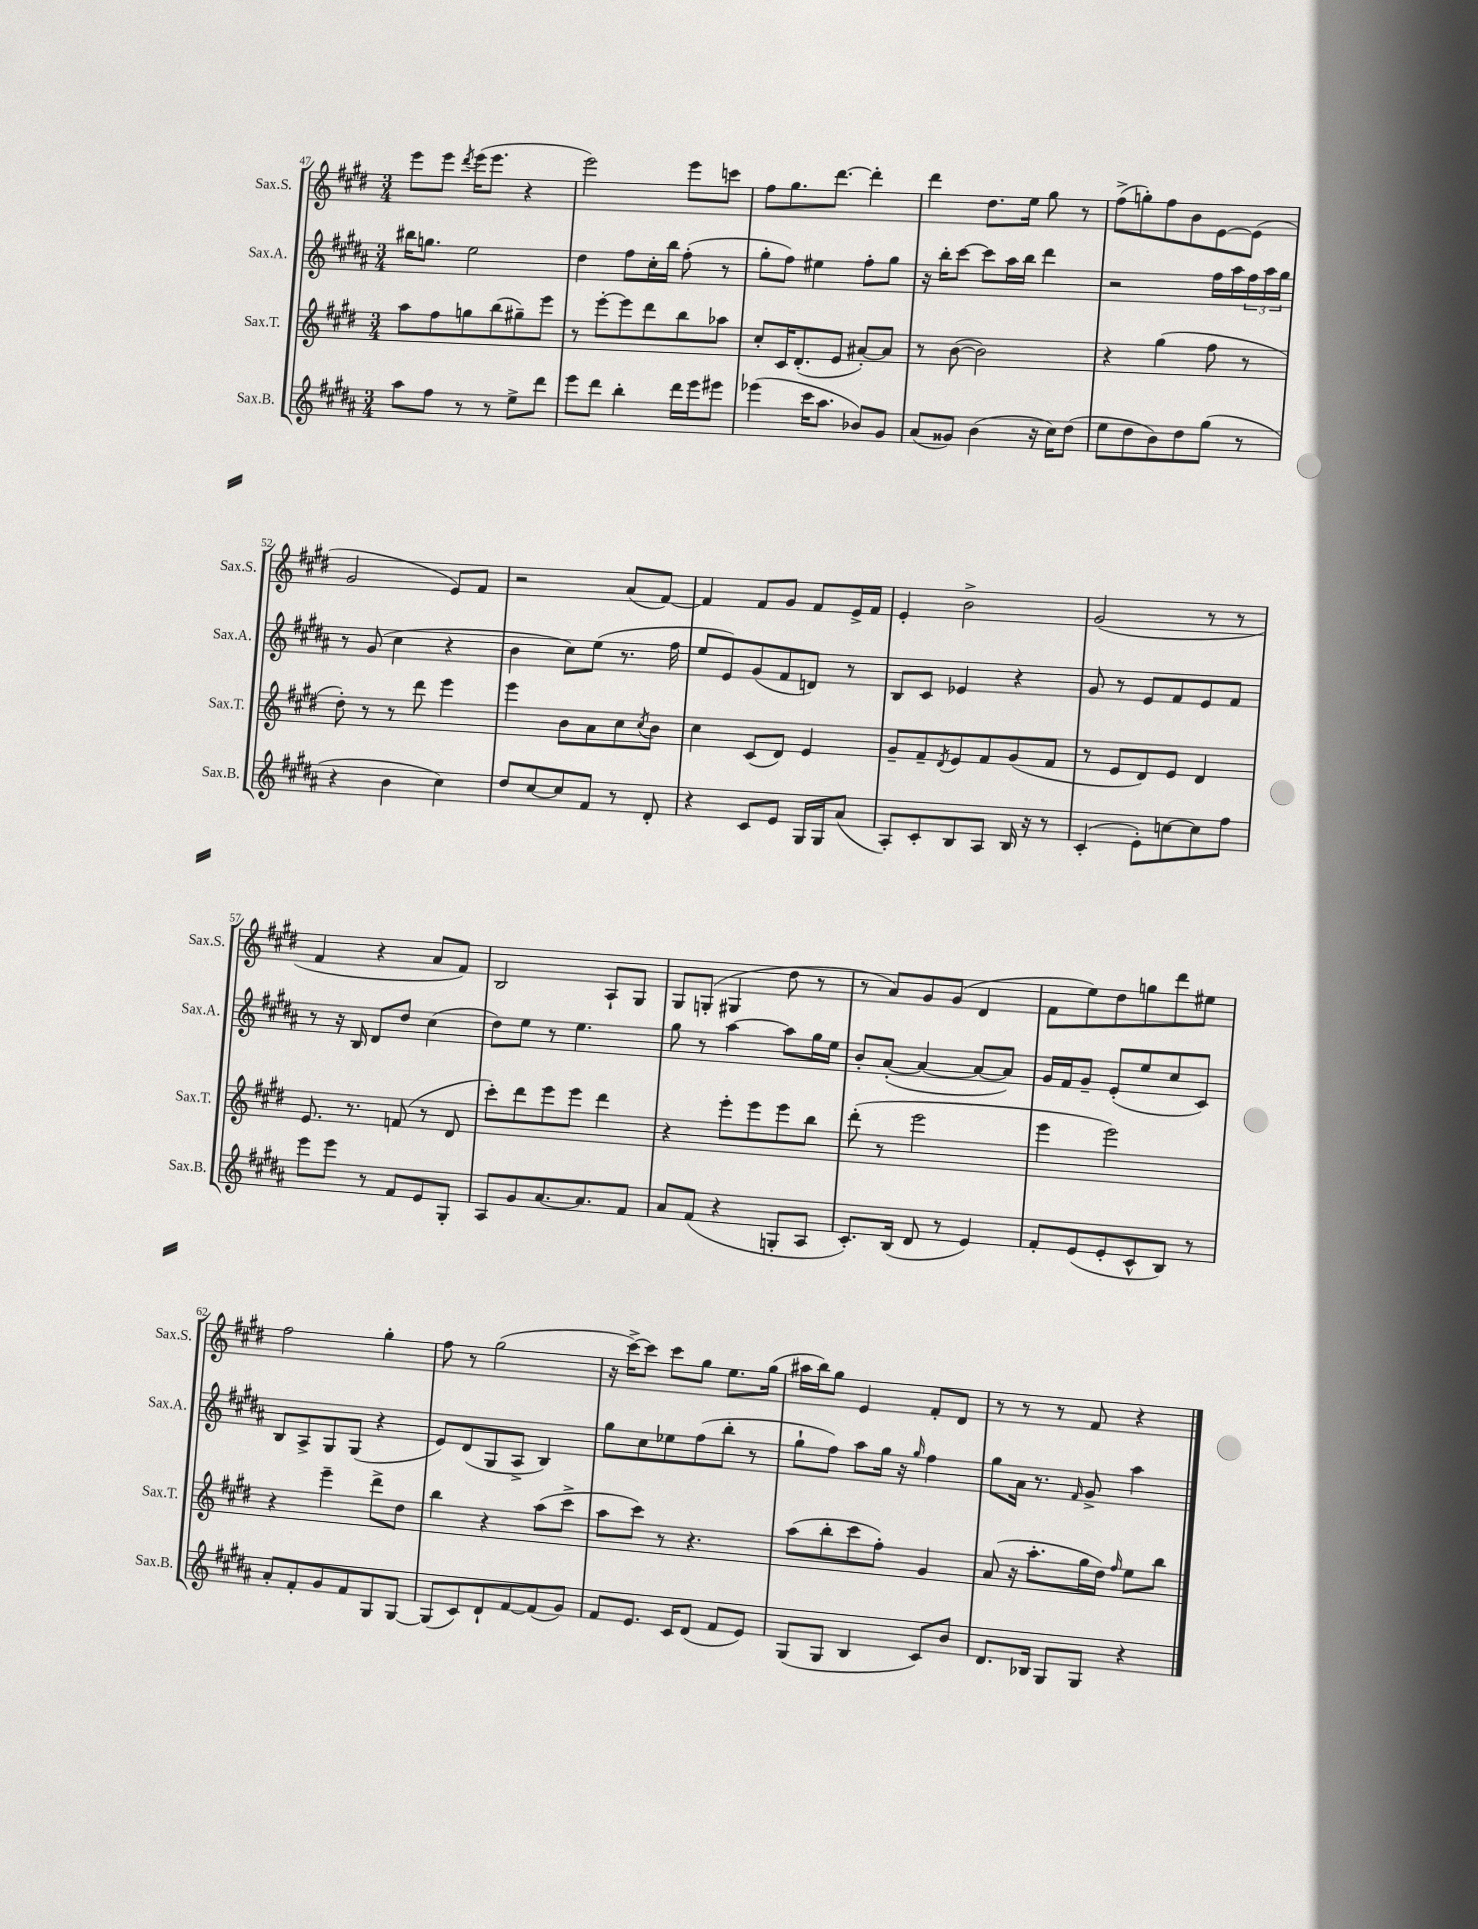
<<
\new StaffGroup <<
\new Staff = "s0" \with { instrumentName = "Sax.S." shortInstrumentName = "Sax.S." } {
    \clef treble \key e \major \numericTimeSignature \time 3/4
    e'''8 e'''8 \acciaccatura { dis'''8 } e'''16( e'''8. r4 |
    e'''2) e'''8 c'''8 |
    fis''8 gis''8. dis'''8.~ dis'''4-. |
    dis'''4 dis''8. e''16 gis''8 r8 |
    fis''8->( g''8-.) fis''8 b'8 e'8~ e'8( |
    gis'2 e'8) fis'8 |
    r2 a'8( fis'8~) |
    fis'4 fis'8 gis'8 fis'8 e'16-> fis'16 |
    e'4-. b'2-> |
    gis'2( r8 r8 |
    fis'4 r4 a'8 fis'8) |
    b2 a8-! gis8 |
    gis8 g8-.( gis4 dis''8 r8 |
    r8 a'8) gis'8 gis'8( dis'4 |
    fis'8 e''8) dis''8 g''8 dis'''8 eis''8 |
    fis''2 gis''4-. |
    fis''8 r8 gis''2( |
    r16 cis'''16~->) cis'''8 cis'''8 gis''8 e''8. gis''16( |
    ais''16 b''16) gis''8 e'4 fis'8-. dis'8 |
    r8 r8 r8 fis'8 r4 \bar "|." |
}
\new Staff = "s1" \with { instrumentName = "Sax.A." shortInstrumentName = "Sax.A." } {
    \clef treble \key b \major \numericTimeSignature \time 3/4
    bis''16 g''8. e''2 |
    dis''4 fis''8 cis''16-. b''16 fis''8-.( r8 |
    gis''8-. fis''8) eis''4 fis''8-. gis''8 |
    r16 b''16-. cis'''8~ cis'''8 ais''16 b''16 dis'''4 |
    r2 fis''16 ais''16 \tuplet 3/2 { fis''16 ais''16 gis''16 } |
    r8 gis'8( cis''4 r4 |
    b'4 cis''8) e''8( r8. fis''16 |
    e''8 e'8) gis'8( fis'8 d'8) r8 |
    b8 cis'8 ees'4 r4 |
    gis'8 r8 e'8 fis'8 e'8 fis'8 |
    r8 r16 b16 dis'8 dis''8 cis''4( |
    dis''8) e''8 r8 e''4. |
    gis''8 r8 ais''4~ ais''8 gis''16 e''16 |
    b'8-. ais'8~-.( ais'4~ ais'8~ ais'8) |
    gis'16 fis'16 gis'8-- e'8-.( e''8 cis''8 cis'8) |
    b8 ais8-> gis8 gis8( r4 |
    e'8) dis'8( gis8 ais8-> b4) |
    gis''8 cis''8 ees''8 fis''8( b''8-. r8 |
    gis''8-! fis''8) ais''8 gis''16 r16 \grace { gis''16 } fis''4 |
    gis''8 ais'16 r8. \grace { fis'16 } gis'8-> ais''4 \bar "|." |
}
\new Staff = "s2" \with { instrumentName = "Sax.T." shortInstrumentName = "Sax.T." } {
    \clef treble \key e \major \numericTimeSignature \time 3/4
    a''8 fis''8 g''8 b''8( gis''8--) e'''8 |
    r8 e'''8~-. e'''8 dis'''8 b''8 aes''8 |
    cis''8-. cis'16 dis'8.-.( e'8 ais'8~-.) ais'8 |
    r8 b'8~( b'2) |
    r4 gis''4( fis''8 r8 |
    dis''8-.) r8 r8 dis'''8 e'''4 |
    e'''4 b'8 a'8 cis''8 \acciaccatura { cis''8 } b'8 |
    cis''4 cis'8( dis'8) e'4 |
    gis'8-- fis'8-- \acciaccatura { dis'8 } e'8 fis'8 gis'8( fis'8 |
    r8 e'8 dis'8) e'8 dis'4 |
    e'8. r8. f'8( r8 dis'8 |
    cis'''8-.) dis'''8 e'''8 e'''8 dis'''4 |
    r4 e'''8-. e'''8 e'''8 b''8 |
    dis'''8-.( r8 e'''2 |
    e'''4 e'''2) |
    r4 e'''4-- dis'''8-> dis''8 |
    b''4 r4 a''8( cis'''8-> |
    a''8 cis'''8) r8 r4. |
    a''8( b''8-. cis'''8 fis''8-.) gis'4 |
    a'8( r16 a''8.-. gis''16 dis''16) \grace { fis''16 } e''8 b''8 \bar "|." |
}
\new Staff = "s3" \with { instrumentName = "Sax.B." shortInstrumentName = "Sax.B." } {
    \clef treble \key b \major \numericTimeSignature \time 3/4
    ais''8 fis''8 r8 r8 e''8-> dis'''8 |
    e'''8 dis'''8 b''4-. dis'''16 e'''16 eis'''8 |
    ees'''4( cis'''16 ais''8. bes'8) gis'8 |
    ais'8( gisis'8) b'4( r16 cis''16) dis''8( |
    e''8 dis''8 b'8) dis''8 gis''8( r8 |
    r4 b'4 cis''4) |
    dis''8 cis''8~ cis''8 fis'8 r8 dis'8-. |
    r4 cis'8 e'8 gis16 gis16 ais'8( |
    ais8-.) cis'8-. b8 ais8 b16 r16 r8 |
    cis'4-.( e'8-.) c''8~ c''8 fis''8 |
    e'''8 e'''8 r8 fis'8 e'8 gis8-. |
    ais8 gis'8 ais'8.~ ais'8. fis'8 |
    ais'8 fis'8( r4 g8-. ais8 |
    cis'8.-.) b16( dis'8 r8 e'4) |
    fis'8-. e'8( e'8-. cis'8-^ b8) r8 |
    ais'8-. fis'8-. gis'8 fis'8 gis8 gis8~ |
    gis8( cis'8) dis'8-! fis'8~ fis'8( gis'8) |
    fis'8 e'8. cis'16 dis'8( fis'8 e'8) |
    gis8( gis8 b4 cis'8) b'8 |
    dis'8. bes16 gis8 gis8 r4 \bar "|." |
}
>>
>>
\layout { \context { \Score currentBarNumber = #47 } }
